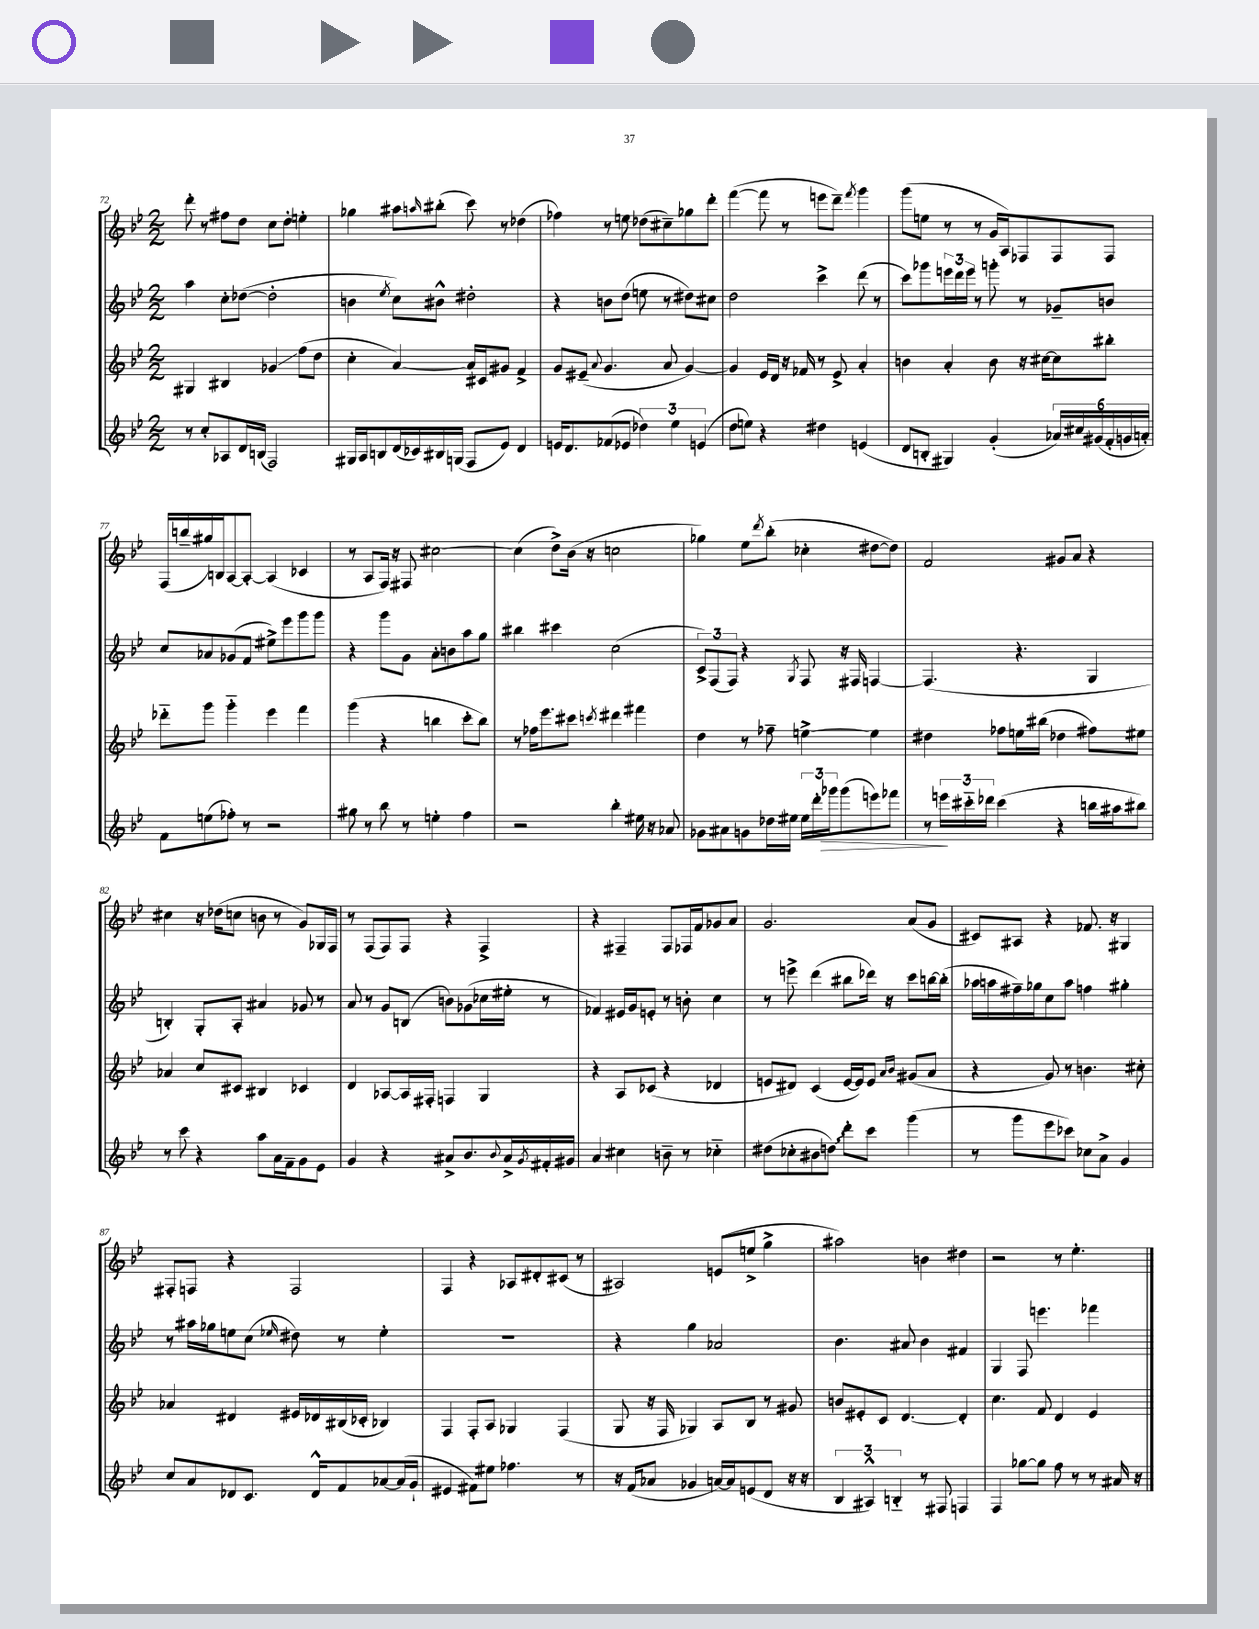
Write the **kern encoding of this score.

**kern	**kern	**kern	**kern
*staff4	*staff3	*staff2	*staff1
*clefG2	*clefG2	*clefG2	*clefG2
*k[b-e-]	*k[b-e-]	*k[b-e-]	*k[b-e-]
*M2/2	*M2/2	*M2/2	*M2/2
8r	4G#	4aa	8ddd'
8cc'	.	.	8r
8A-	4B#	8cc'	8ff#
16d	.	([8dd-	8dd
(16B	.	.	.
2F)	4g-	2dd-']	8cc
.	.	.	8dd'
.	(8ff	.	4ee'
.	8dd	.	.
=	=	=	=
16G#	4cc'	4b	4gg-
16A	.	.	.
8B	.	.	.
.	.	8qee-	.
(16d	[4a)	8cc)	8aa#
16c-)	.	.	.
.	.	.	16qqaa
16B#	.	8b#^^	(8bb#'
(16G	.	.	.
8F	16a]	2dd#'	8ccc)
.	16c#	.	.
8e-)	8g#	.	8r
4d	4f^	.	(4dd-
=	=	=	=
16e	8g	4r	4ff-)
8.d	.	.	.
.	(8e#~	.	.
.	8qqa	.	.
(8f-	4.g	8b	8r
8e-	.	(8dd	8ee
6dd-)	.	8ee	(8dd-
.	8a	8r	8cc#~)
6ee-	.	.	.
.	[4g)	8dd#)	8gg-
(6e	.	.	.
.	.	8cc#	8ddd'
=	=	=	=
8dd	4g]	2dd	([4fff
8ee)	.	.	.
4r	16e-	.	8fff]
.	16d	.	.
.	16r	.	8r
.	16f-	.	.
4dd#	8r	4ccc^	8eee
.	8e-^	.	8ddd~)
.	.	.	8qfff
(4e	4a'	(8ddd	4ggg
.	.	8r	.
=	=	=	=
8d	4b	8ccc)	(8ggg
8B'	.	8ggg-	8ee
4G#)	4a'	24eee	8r
.	.	24ddd	.
.	.	24eee	.
.	.	8r	8r
(4g'	8b	8ggg'	16g
.	.	.	16A)
.	16r	8r	8F-
.	[16cc#	.	.
24a-)	8cc#]	8g-~	8F-
24cc#	.	.	.
(24g#	.	.	.
24f'	8bb#'	8b	8F-
24g	.	.	.
24a')	.	.	.
=	=	=	=
8f	8ddd-'~	8cc	(16F
.	.	.	16bb~
(8ee	8ggg	8a-	16gg#)
.	.	.	16B
8ff-')	4ggg'~	(8g-	[8A
8r	.	8f	8A'_
2r	4eee-	8ee#^)	(4A]
.	.	8eee-	.
.	4fff	8ggg	4c-
.	.	8ggg	.
=	=	=	=
8gg#	(4ggg	4r	8r
8r	.	.	8A
8bb-	4r	8ggg	16F)
.	.	.	16r
8r	.	8g	8F#
4ee'	4bb	8a'	[2cc#
.	.	8b	.
4ff	8ccc'	8aa	.
.	8bb)	8gg	.
=	=	=	=
2r	8r	4bb#	(4cc#]
.	16ff-	.	.
.	8.eee-	.	.
.	.	4ccc#	8dd^)
.	8ccc#	.	(16b-
.	.	.	16r
.	8qccc	.	.
4bb-'	4ddd#	(2cc	2cc
16ee#	4fff#	.	.
16r	.	.	.
8a-	.	.	.
=	=	=	=
8g-	4dd	12c^)	4gg-)
.	.	(12F	.
8a#	.	.	.
.	.	12F)	.
8g	8r	4r	8ee-
.	.	.	8qddd
16dd-	8ff-~	.	(8bb-'
16ee#	.	.	.
.	.	8qG	.
24ee#	[4ee^	8F	4cc-'
24ddd'	.	.	.
24ggg-	.	.	.
(8ggg-	.	16r	.
.	.	16F#	.
8eee)	4ee]	[4F	[8dd#
8fff-	.	.	8dd#])
=	=	=	=
8r	4dd#	(4.F]	2f
24eee	.	.	.
24ccc#'~	.	.	.
24ddd-	.	.	.
(4ccc#	8ff-	.	.
.	16ee	4.r	.
.	(16bb#	.	.
4r	4dd-	.	8g#
.	.	.	8a
16bb	8ff#)	4G	4r
16aa#	.	.	.
8bb#)	8ee#	.	.
=	=	=	=
8r	4a-	4B')	4cc#
8ccc	.	.	.
4r	8cc	8G'	16r
.	.	.	(16dd-
.	8c#	8A'	8cc
8aa	4B#	4a#	8b
16a	.	.	8r
16f~	.	.	.
8g	4c-	8g-	8g)
8e-	.	8r	16G-
.	.	.	16F
=	=	=	=
4g	4d	8a	8r
.	.	8r	(8F
4r	[8A-	8g	8F)
.	16A-]	(8B	8F
.	16F#'	.	.
8a#^	4F	8b)	4r
8.b-	.	(8g-	.
.	4G	16cc-	4F^
8qqb-	.	.	.
16a#^	.	16ee#'	.
8qg	.	.	.
16f#'	.	8r	.
16g#	.	.	.
=	=	=	=
4a	4r	4f-)	4r
4cc#	8A	16e#	4F#~
.	.	16g	.
.	(8c-	8e'	.
8b~	4r	8r	8F#
8r	.	8b'	16F-
.	.	.	16f
4cc-'~	4d-	4cc	8g-
.	.	.	8a
=	=	=	=
(8dd#	8e	8r	2.g
8cc-'	8d#)	8eee^	.
8b#	(4c	(4ddd	.
8dd)	.	.	.
8ddd'	[16e	8bb#	.
.	16e])	.	.
8ccc	8e	16ddd-)	.
.	.	16r	.
.	16qqa	.	.
.	16qqb-	.	.
(4ggg	(8g#	8ccc	(8a
.	8a	[16bb	8g
.	.	(16bb']	.
=	=	=	=
8r	4r	16aa-	8c#)
.	.	16aa	.
8ggg	.	16ff#~)	8A#
.	.	16gg-	.
8eee-	8g)	8cc	4r
8ccc-)	8r	8aa	.
8cc-	4.b	4ff	8.f-
8a^	.	.	.
.	.	.	16r
4g	.	4gg#'	4G#
.	8cc#'	.	.
=	=	=	=
8cc	4a-	8r	8F#'
8a	.	16aa#	8F
.	.	16gg-	.
8d-	4d#	8ee	4r
8.c	.	(8cc	.
.	.	16qqee-	.
.	16e#	8dd#)	2F
16d-^^	16d-	.	.
8f	(16B#	8r	.
.	16c-'	.	.
[8a-	4B-)	4ee-'	.
(16a-]	.	.	.
16g`	.	.	.
=	=	=	=
4e#	4F	1r	4F
8f#)	8F'	.	4r
8ee#	8A	.	.
4.ff-	4G-	.	8A-
.	.	.	8d#'
.	(4F	.	(8c#
8r	.	.	8r
=	=	=	=
16r	8G	4r	2A#)
(16f	.	.	.
8a-	16r	.	.
.	16F	.	.
4g-	4G-)	4gg	.
[16a)	8A	2a-	(8e
16a]	.	.	.
(8e	8B-	.	8ee^
8d	8r	.	4gg^
16r	8g#	.	.
16r	.	.	.
=	=	=	=
6B-	8b	4.b-	2aa#)
.	8e#'	.	.
6A#^^)	.	.	.
.	8c	.	.
6B'~	.	.	.
.	[4.d	8a#	.
8r	.	4b-	4b
8F#	.	.	.
4F	4d']	4f#	4dd#
=	=	=	=
4F	4.cc	4G	2r
[8gg-	.	8F	.
8gg-]	8f	4.eee	.
8ff	4d	.	8r
8r	.	.	4.ee-'
8r	4e-	4fff-	.
16a#	.	.	.
16r	.	.	.
==	==	==	==
*-	*-	*-	*-
